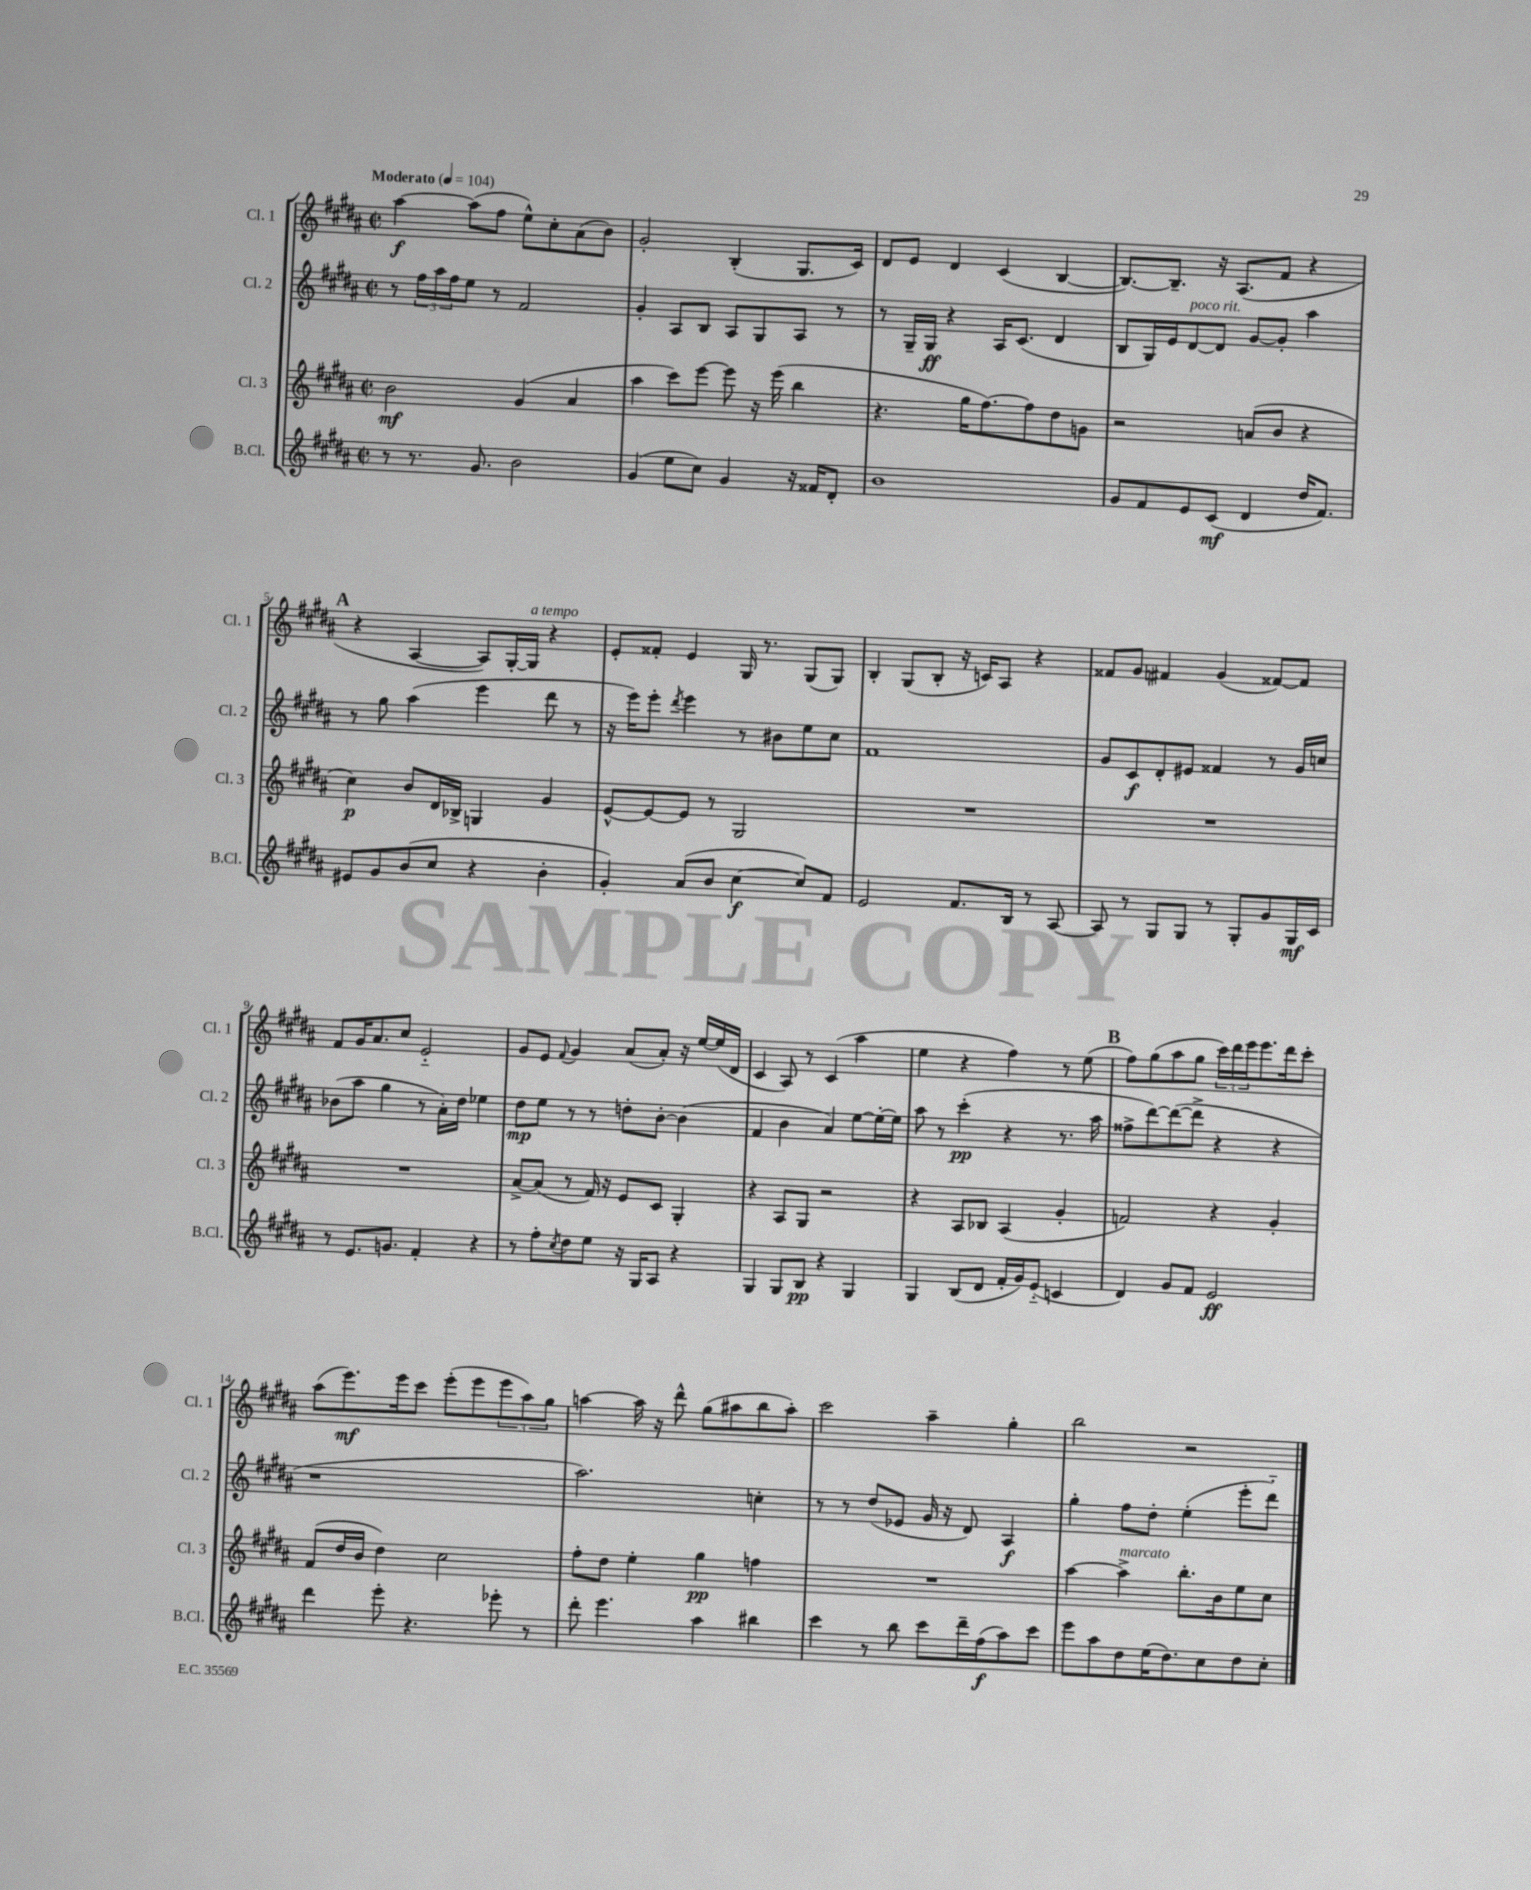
<<
\new StaffGroup <<
\new Staff = "s0" \with { instrumentName = "Cl. 1" shortInstrumentName = "Cl. 1" } {
    \clef treble \key b \major \defaultTimeSignature \time 2/2 \tempo "Moderato" 4 = 104
    ais''4~\f ais''8( fis''8 e''8-^) cis''8-. ais'8( b'8) |
    gis'2-. b4-.( gis8. cis'16) |
    dis'8 e'8 dis'4 cis'4( b4~ |
    b8.~) b8.-- r16 ais8.( fis'8 r4 |
    \mark \markup { \bold "A" } r4 ais4~ ais8) gis16~-. gis16^\markup { \italic "a tempo" } r4 |
    e'8-. fisis'8-. e'4 gis16 r8. gis8( gis8) |
    b4-. gis8( b8-. r16 c'16) ais8 r4 |
    fisis'8 gis'8 fis'4 gis'4( fisis'8~) fisis'8 |
    fis'8 gis'16 ais'8. cis''8 e'2-_ |
    gis'8 e'8 \appoggiatura { fis'8 } gis'4 ais'8( ais'8-.) r16 e''16~ e''16( dis'16 |
    cis'4 ais8) r8 cis'4( ais''4 |
    e''4 r4 fis''4) r8 e''8( |
    \mark \markup { \bold "B" } fis''8) gis''8( ais''8 gis''8 \tuplet 3/2 { cis'''16) dis'''16 e'''16 } e'''8. dis'''16 cis'''8-. |
    ais''8( e'''8.\mf) e'''16 cis'''8 e'''8-.( e'''8 \tuplet 3/2 { e'''8 ais''8) gis''8 } |
    a''4~ a''16 r16 dis'''8-^ gis''8( ais''8 b''8 ais''8-.) |
    cis'''2 ais''4-- gis''4-. |
    b''2 r2 \bar "|." |
}
\new Staff = "s1" \with { instrumentName = "Cl. 2" shortInstrumentName = "Cl. 2" } {
    \clef treble \key b \major \defaultTimeSignature \time 2/2
    r8 \tuplet 3/2 { fis''16 ais''16 fis''16 } e''8 r8 fis'2 |
    gis'4-. ais8 b8 ais8 gis8 ais8 r8 |
    r8 gis16-- gis16\ff r4 ais16 cis'8.( dis'4 |
    b8 gis16) e'16 dis'8~^\markup { \italic "poco rit." } dis'8 gis'8~ gis'8-. ais''4 |
    \mark \markup { \bold "A" } r8 gis''8 ais''4( e'''4 dis'''8 r8 |
    r16 e'''16) e'''8-. \acciaccatura { dis'''8 } e'''4 r8 bis'8 e''8 cis''8 |
    fis'1 |
    gis'8 cis'8\f dis'8-. eis'8 fisis'4 r8 gis'16 c''16 |
    bes'8( ais''8 gis''4 r8 ais'16-.) dis''16 ees''4 |
    dis''8\mp e''8 r8 r8 d''8-. b'8~-. b'4( |
    fis'4 b'4 ais'4) e''8~ e''16~-. e''16 |
    ais''8 r8 cis'''4-.\pp( r4 r8. ais''16 |
    \mark \markup { \bold "B" } fisis''8-> dis'''8~) dis'''8~( dis'''8-> r4 r4 |
    r1 |
    ais''2.) c''4-. |
    r8 r8 dis''8( ees'8 gis'16 r16 dis'8) ais4\f |
    gis''4-. fis''8 dis''8-. e''4-.( e'''8-. dis'''8-_) \bar "|." |
}
\new Staff = "s2" \with { instrumentName = "Cl. 3" shortInstrumentName = "Cl. 3" } {
    \clef treble \key b \major \defaultTimeSignature \time 2/2
    b'2\mf gis'4( ais'4 |
    ais''4 cis'''8) e'''8~ e'''8 r16 e'''16( b''4 |
    r4. gis''16 fis''8.~) fis''8 dis''8 g'8 |
    r2 a'8( b'8 r4 |
    \mark \markup { \bold "A" } cis''4\p) b'8 dis'16 bes16-> g4 gis'4 |
    e'8~-^ e'8~ e'8 r8 gis2 |
    R1 |
    R1 |
    R1 |
    ais'8~-> ais'8( r8 fis'16) r16 e'8 cis'8 gis4-. |
    r4 ais8 gis8 r2 |
    r4 ais8 bes8 ais4( gis'4-. |
    \mark \markup { \bold "B" } f'2) r4 gis'4-. |
    fis'8( dis''16 b'16 dis''4) cis''2 |
    fis''8-. dis''8 e''4-. gis''4\pp f''4 |
    R1 |
    ais''4~ ais''4->^\markup { \italic "marcato" } b''8.-. b'16 e''8 cis''8 \bar "|." |
}
\new Staff = "s3" \with { instrumentName = "B.Cl." shortInstrumentName = "B.Cl." } {
    \clef treble \key b \major \defaultTimeSignature \time 2/2
    r8 r8. gis'8. b'2 |
    gis'4( e''8 cis''8) gis'4 r16 fisis'16 dis'8-. |
    b'1 |
    gis'8 fis'8 e'8 cis'8\mf( dis'4 dis''16 fis'8.) |
    \mark \markup { \bold "A" } eis'8 gis'8 b'8( cis''8 r4 b'4-. |
    gis'4-.) ais'8( b'8 cis''4~\f cis''8) fis'8 |
    e'2 fis'8. b16 r8 ais8~ |
    ais8 r8 gis8 gis8 r8 gis8-. gis'8 gis16\mf cis'16 |
    r8 e'8. g'8. fis'4-. r4 |
    r8 fis''8-. \acciaccatura { cis''8 } dis''8 e''8 r16 gis16 ais8 r4 |
    gis4 gis8 b8\pp r4 gis4 |
    gis4 b8( dis'8 fis'16-. gis'16) e'8-_( c'4 |
    \mark \markup { \bold "B" } dis'4) gis'8 fis'8 e'2\ff |
    dis'''4 e'''8-. r4. ees'''8-. r8 |
    dis'''8-. e'''4. ais''4 bis''4 |
    cis'''4 r8 b''8 cis'''8 dis'''16-- fis''16\f( ais''8) cis'''8 |
    e'''8 ais''8 dis''8 e''16( dis''8.) cis''8 dis''8 cis''8-. \bar "|." |
}
>>
>>
